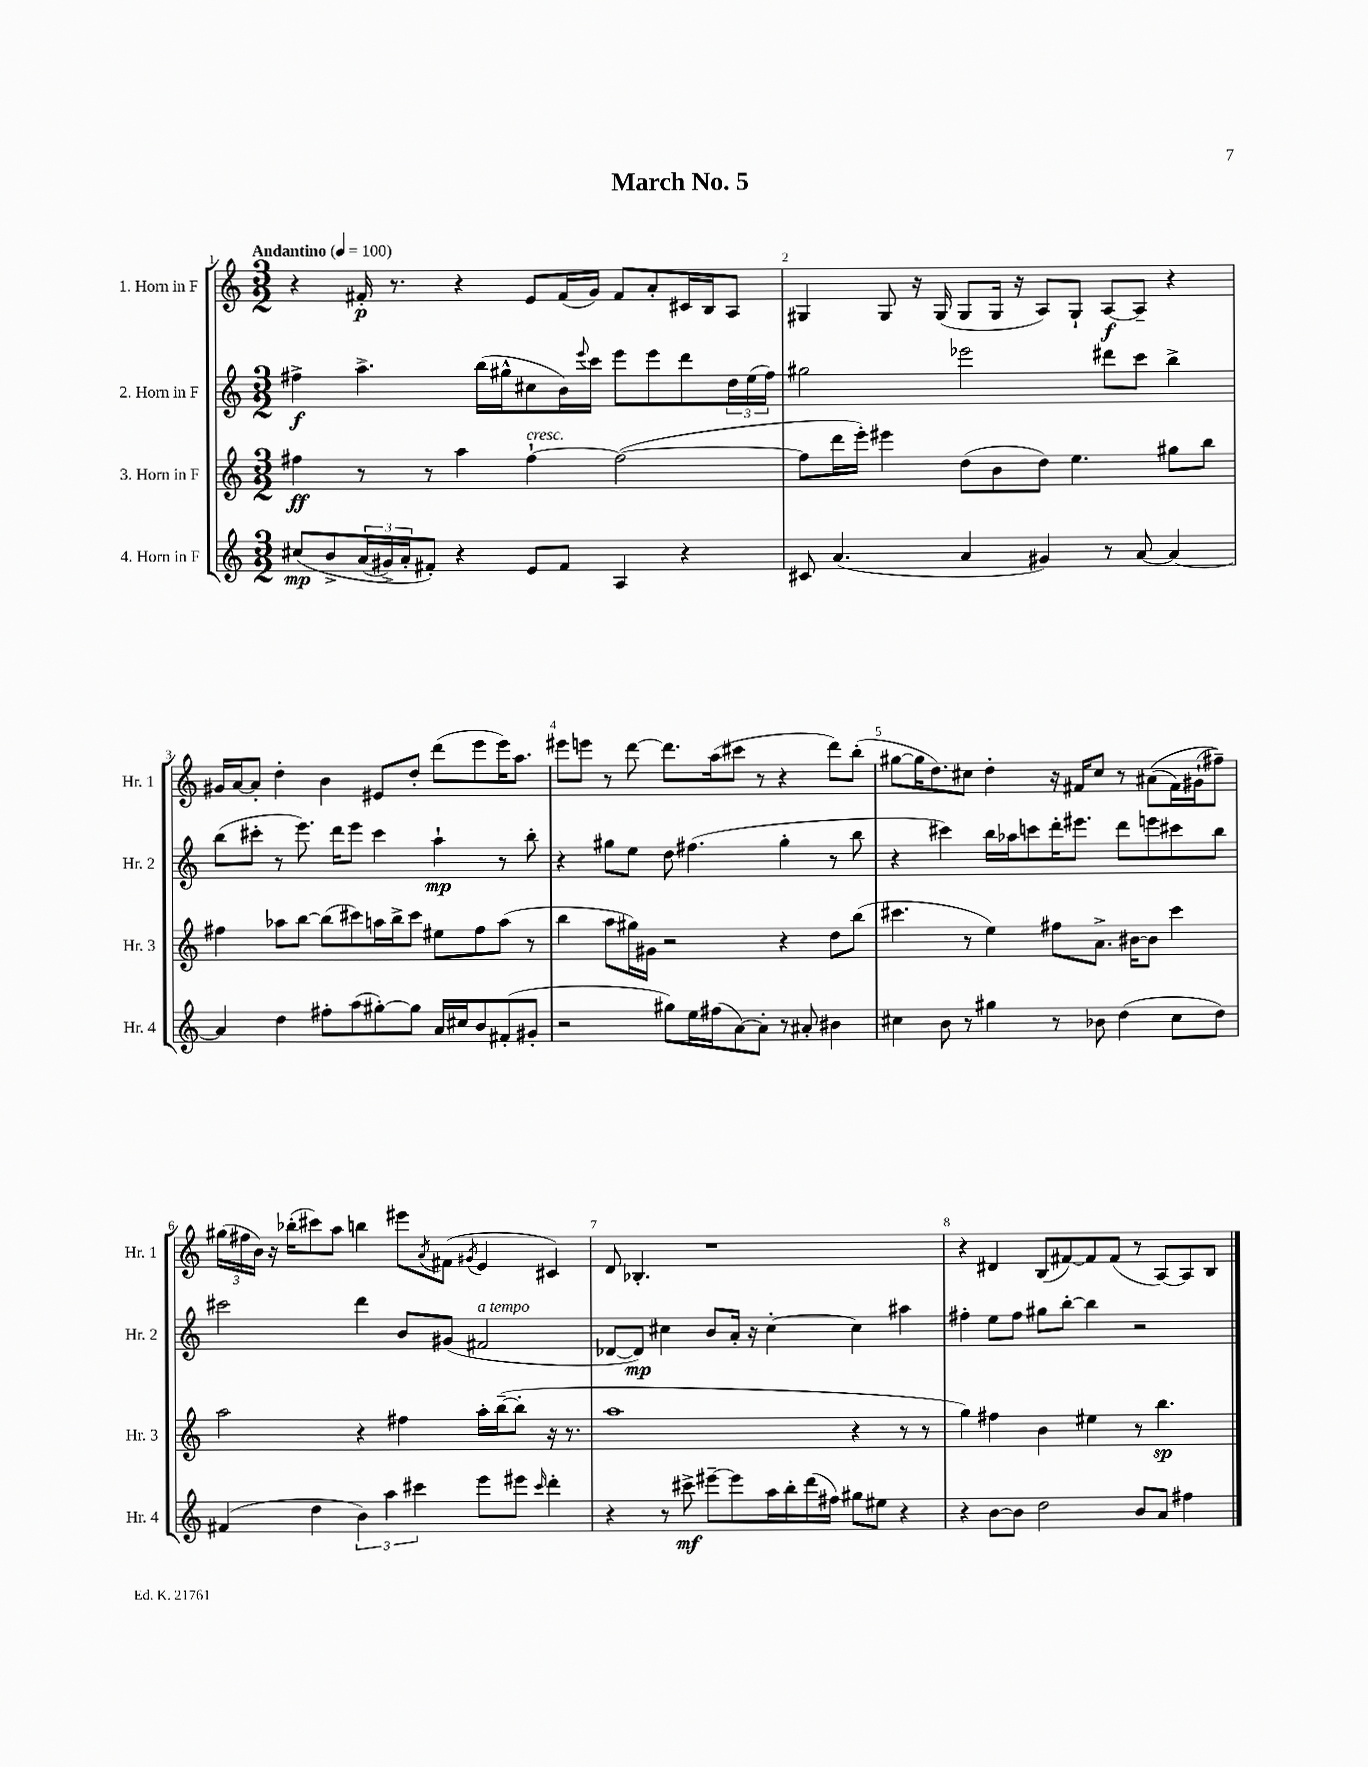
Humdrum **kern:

**kern	**kern	**kern	**kern
*staff4	*staff3	*staff2	*staff1
*clefG2	*clefG2	*clefG2	*clefG2
*k[]	*k[]	*k[]	*k[]
*M3/2	*M3/2	*M3/2	*M3/2
*MM100	*MM100	*MM100	*MM100
&(8cc#/L	4ff#\	4ff#^\	4r
8b^/	.	.	.
(24a/L	8r	4.aa^\	16f#'/
24g#^/)	.	.	.
.	.	.	8.r
24a'/J	.	.	.
8f#'/J&)	8r	.	.
4r	4aa\	.	4r
.	.	(16bb\LL	.
.	.	16gg#^^\J	.
8e/L	[4ff#`\	8cc#\	8e/L
8f#/J	.	16b\L)	(16f#/L
.	.	8qqeee/	.
.	.	16ccc\JJ	16g/JJ)
4A/	(2ff#\_	8eee\L	8f#/L
.	.	8eee\	8a'/
4r	.	8ddd\	16c#/L
.	.	.	16B/J
.	.	24dd\L	8A/J
.	.	(24ee\	.
.	.	24ff#\JJ)	.
=	=	=	=
8c#/	8ff#\]L	2gg#\	4G#/
(4.a/	16ddd\L	.	.
.	16eee'\JJ)	.	.
.	4eee#\	.	8G#/
.	.	.	16r
.	.	.	(16G#/
4a/	(8dd\L	2eee-\	8G#/L
.	8b\	.	16G#/Jk
.	.	.	16r
4g#/)	8dd\J)	.	8A/L)
.	4.ee\	.	8G#`/J
8r	.	8ddd#\L	[8A/L
[8a/	.	8ccc\J	8A~/]J
4a/_	8gg#\L	4bb^\	4r
.	8bb\J	.	.
=	=	=	=
4a/]	4ff#\	(8bb\L	16g#/LL
.	.	.	[16a/J
.	.	8ccc#'\J	8a'/]J
4dd\	8aa-\L	8r	4dd'\
.	[8bb\J	8.eee\)	.
8ff#'\L	(8bb\]L	.	4b\
.	.	16ddd\LK	.
(8aa\	8ccc#\)	8eee\J	.
[8gg#'\)	16aa\L	4ccc#\	8e#/L
.	16bb^\J	.	.
8gg#\]J	8ccc#\J	.	8dd'/J
16a/LL	8ee#\L	4aa`\	(8ddd\L
16cc#/J	.	.	.
8b/	8ff#\	.	8eee\
(8f#'/	(8aa\J	8r	16eee\K)
.	.	.	8.aa\J
8g#'/J	8r	8bb'\	.
=	=	=	=
2r	4bb\	4r	8eee#\L
.	.	.	8eee\J
.	8aa\L	8gg#\L	8r
.	16gg#\L)	8ee\J	[8ddd\
.	16g#\JJ	.	.
8gg#\L)	2r	8dd\	8.ddd\]L
16ee\L	.	(4.ff#\	.
(16ff#\J	.	.	(16aa\k
[8a\)	.	.	8ccc#\J
8a'\]J	.	.	8r
8r	4r	4gg#'\	4r
8a#'/	.	.	.
4b#\	8dd\L	8r	8ddd\L)
.	(8bb\J	8bb\	(8bb'\J
=	=	=	=
4cc#\	4.ccc#\	4r	[8gg#\L
.	.	.	16gg#\]K
.	.	.	8.dd\)
8b\	.	4ccc#\)	.
8r	8r	.	8cc#\J
4gg#\	4ee\)	16bb\LL	4dd'\
.	.	16aa-\J	.
.	.	8ccc\	.
8r	8ff#\L	16ddd'\K	16r
.	.	8.eee#\J	16f#/LK
8b-\	8.a^\J	.	8cc#/J
(4dd\	.	8ddd\L	8r
.	[16b#\LK	.	.
.	8b#\]J	8eee\	&((8a#\L
8cc#\L	4ccc#\	8ccc#\	16f#\L)
.	.	.	(16g#`\J
8dd\J)	.	8bb\J	8ff#~\J)&)
=	=	=	=
(4f#/	2aa\	2ccc#\	(24gg#\LL
.	.	.	24ff#\
.	.	.	24b\JJ)
.	.	.	16r
.	.	.	(16bb-'\LK
4dd\	.	.	8ccc#\)
.	.	.	8aa\J
6b\)	4r	4ddd\	4bb\
6aa\	.	.	.
.	4ff#\	8b/L	8eee#\L
6ccc#\	.	.	.
.	.	.	8qa/
.	.	(8g#/J	(8f#\J
.	.	.	8qg#/
8eee\L	16aa'\LL	2f#/	4e/
.	([16bb~\J	.	.
8eee#\J	8bb'\]J	.	.
16qqccc#/	.	.	.
4ddd'\	16r	.	4c#/)
.	8.r	.	.
=	=	=	=
4r	1aa	[8d-/L	8d/
.	.	8d-/]J)	4.B-'/
8r	.	4cc#\	.
8ccc#^\	.	.	.
[8eee#~\L	.	8b/L	1r
8eee#\]	.	16a'/Jk	.
.	.	16r	.
16aa\L	.	[4cc#'\	.
16bb'\	.	.	.
(16ddd\	.	.	.
16ff#\JJ)	.	.	.
8gg#\L	4r	4cc#\]	.
8ee#\J	.	.	.
4r	8r	4aa#\	.
.	8r	.	.
=	=	=	=
4r	4gg\)	4ff#'\	4r
[8b\L	4ff#\	8ee\L	4d#/
8b\]J	.	8ff#\J	.
2dd\	4b\	8gg#\L	(8B/L
.	.	[8bb'\J	[8f#/)
.	4ee#\	4bb\]	8f#/]
.	.	.	(8f#/J
8b/L	8r	2r	8r
8a/J	4.bb\	.	[8A/L)
4ff#\	.	.	8A/]
.	.	.	8B/J
==	==	==	==
*-	*-	*-	*-
